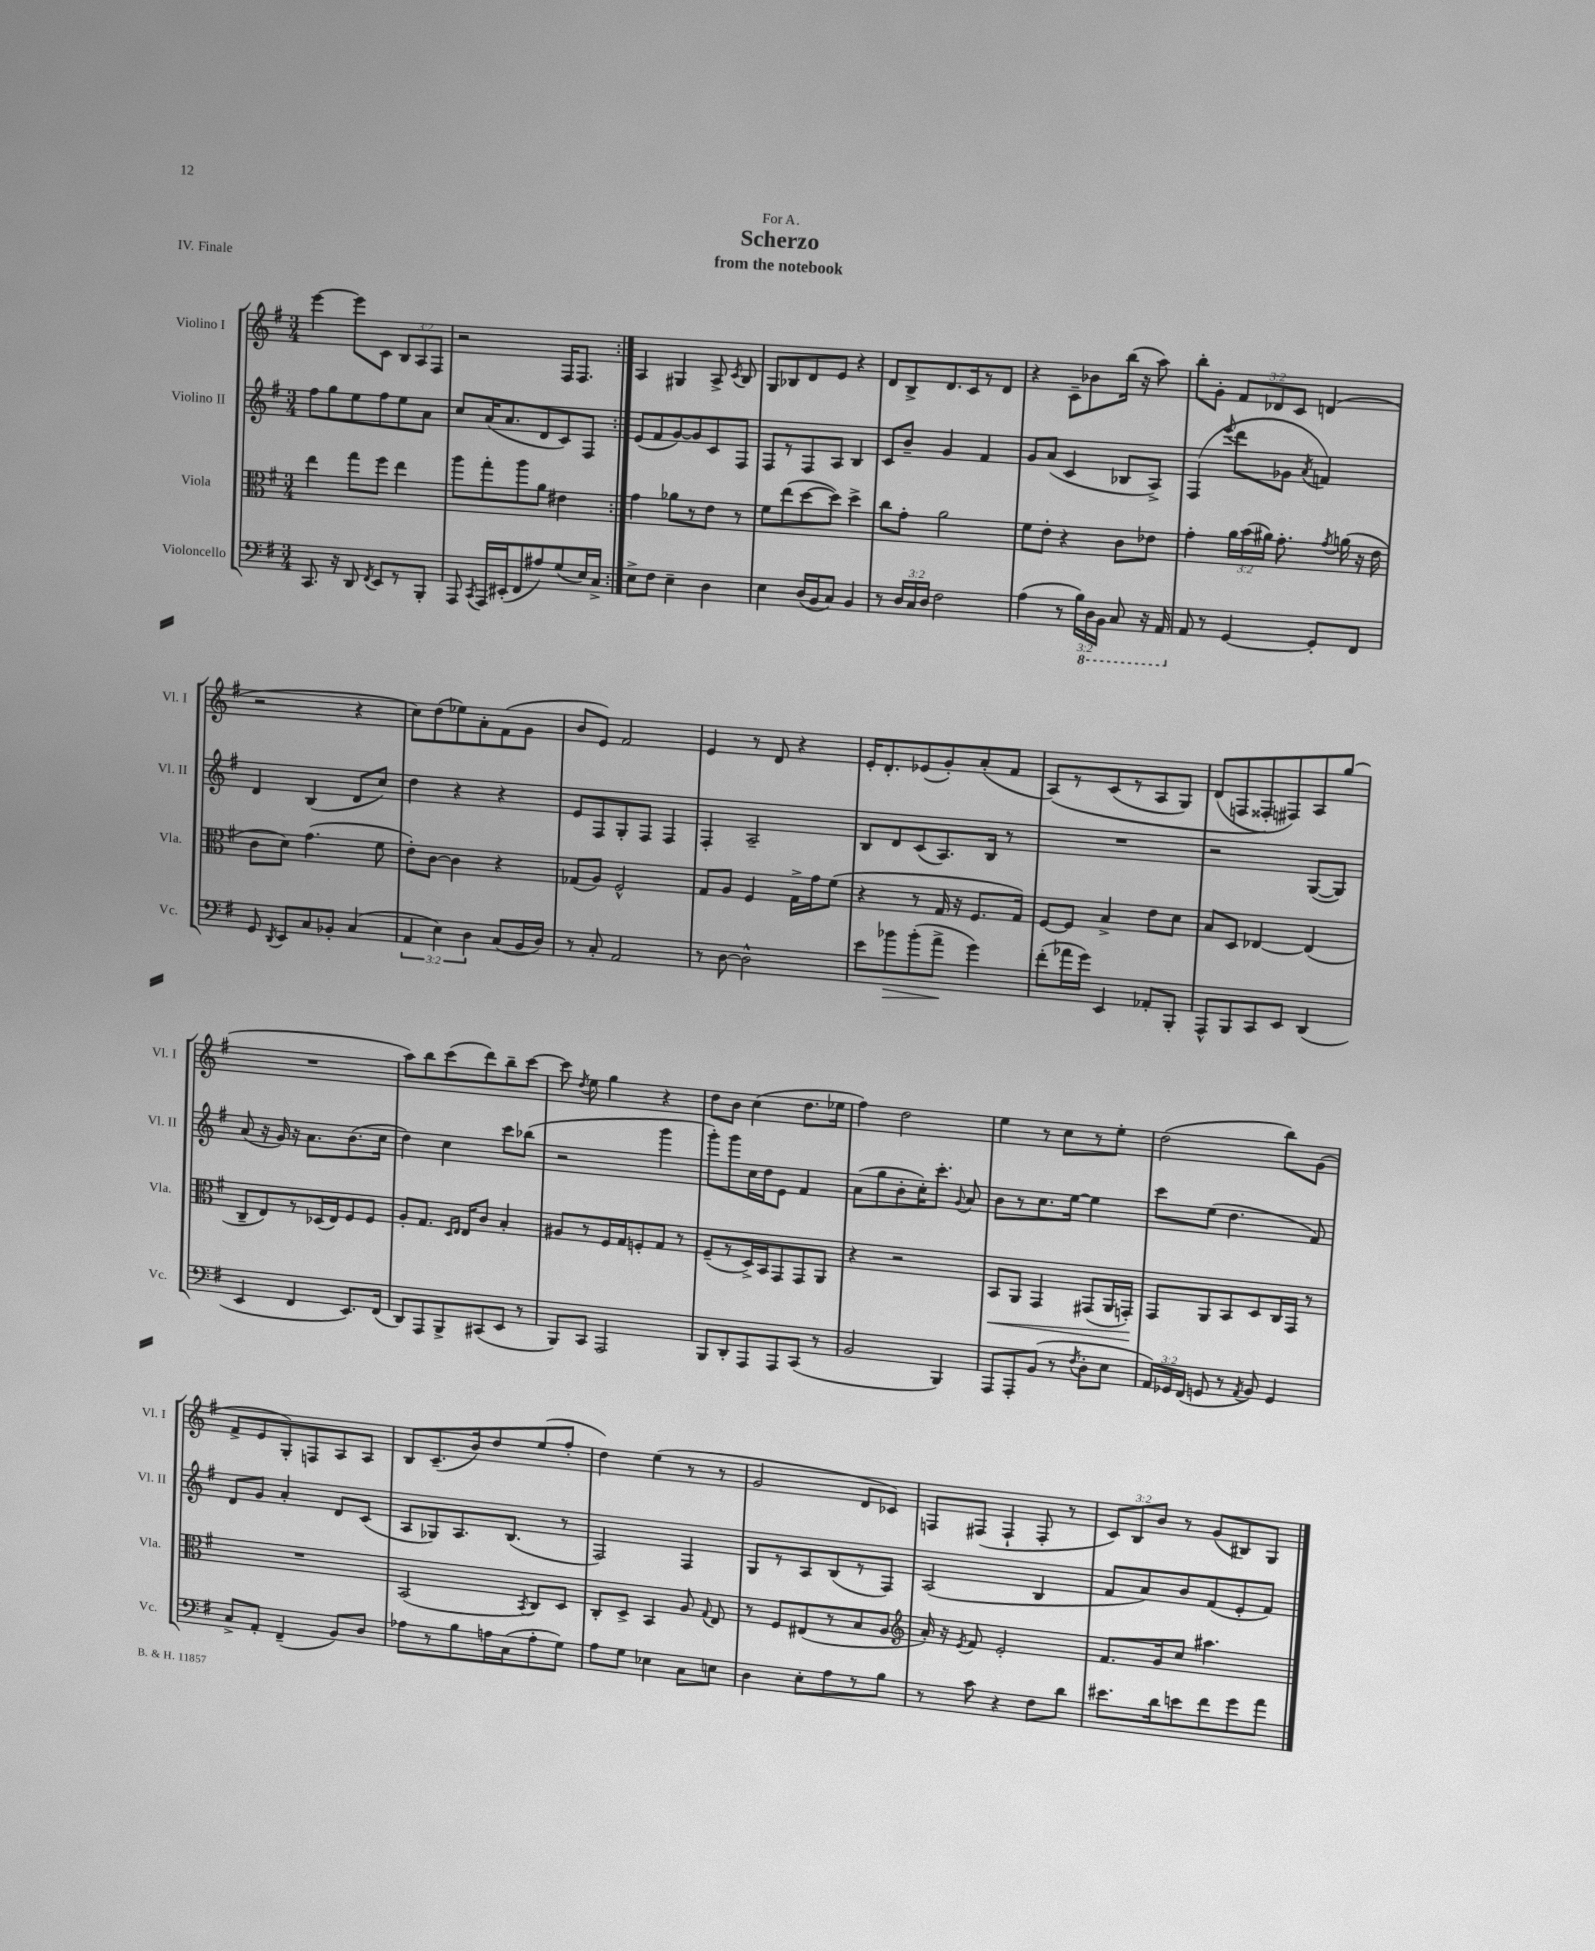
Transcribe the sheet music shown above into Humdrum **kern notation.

**kern	**kern	**kern	**kern
*staff4	*staff3	*staff2	*staff1
*clefF4	*clefC3	*clefG2	*clefG2
*k[f#]	*k[f#]	*k[f#]	*k[f#]
*M3/4	*M3/4	*M3/4	*M3/4
8.CC	4ee	8ff#	[4eee
.	.	8gg	.
16r	.	.	.
8DD	8gg	8ee	8eee]
8qFF#	.	.	.
8EE	8ff#	8ff#	8c
8r	4ee	8ee	12B
.	.	.	12A
8BBB'	.	8a	.
.	.	.	12F#
=	=	=	=
8AAA	8aa	8cc	2r
8qCC	.	.	.
16AAA	8gg'	(16a	.
(16EE#'	.	8.a	.
8FF#	8aa	.	.
8A#)	8a	8d	.
(8G	4e#	8c)	16F#
.	.	.	8.F#
16E)	.	8F#	.
16C^	.	.	.
=:|!	=:|!	=:|!	=:|!
8E^	4g	(8e	4A
8F#	.	8f#	.
4E~	8a-	[8g)	4G#
.	8r	8g]	.
4D	8e	8c	8A^
.	.	.	8qc
.	8r	8F#	8B
=	=	=	=
4E	8f#	8F#	8G
.	(8ee	8r	8B-
(16D	[8dd	8F#	8d
16BB	.	.	.
8C)	8dd])	8A	8e
4BB	4dd^	4B	4r
=	=	=	=
8r	8cc	8c	8d
24D	8g'	8b~	8B^
24C	.	.	.
24D	.	.	.
2F#	2a	4g	8.d
.	.	.	16c
.	.	4f#	8r
.	.	.	8d
=	=	=	=
(4A	8f#	8g	4r
.	8e'	(8a	.
8r	4r	4c	8c~
24B)	.	.	8b-
24DD	.	.	.
24BBB	.	.	.
8CC	8c	8B-	(16bb
.	.	.	16r
16r	8e-	8A^)	8aa)
16AAA	.	.	.
=	=	=	=
8AA	4g'	(4F#	8bb'
8r	.	.	8g'
.	.	8qqeee	.
[4GG	24a	8ddd	12f#
.	(24b	.	.
.	24a#)	.	12d-
.	8.g'	8g-	.
.	.	.	12c
.	.	8qa	.
8GG']	.	4f)	(4d
.	8qg	.	.
.	(16a	.	.
8FF#	16r	.	.
.	16e	.	.
=	=	=	=
8GG	8c	4d	2r
8qDD	.	.	.
8EE	8d)	.	.
8C	(4.g	(4B	.
8BB-'	.	.	.
(4C	.	8d	4r
.	8f#	8cc)	.
=	=	=	=
6AA	8e')	4dd	8cc)
.	[8c	.	(8dd
6E)	.	.	.
.	4c]	4r	8ee-)
6D	.	.	.
.	.	.	8a'
(8C	4r	4r	(8f#
16BB	.	.	8g
16D)	.	.	.
=	=	=	=
8r	(8G-	8e	8b
8C'	8A)	8F#	8e)
2AA	2F#^^	8G'	2f#
.	.	8F#	.
.	.	4F#	.
=	=	=	=
8r	8G	4F#'	4e
[8D	8A	.	.
2D^^]	4F#	2A~	8r
.	.	.	8d
.	16G^	.	4r
.	16g	.	.
.	(8f#	.	.
=	=	=	=
8e	4r	8B	16e'
.	.	.	8.d'
8b-	.	8d	.
(8b-'	8r	(8c	(8e-
8a^	16G	8.A)	8g')
.	16r	.	.
4g)	8.F#	.	(8a'
.	.	16B	.
.	.	8r	8f#
.	16G)	.	.
=	=	=	=
(8f#'	[8F#	2.r	&(8A)
16a-	8F#]	.	8r
16g)	.	.	.
4EE	4B^	.	(8c
.	.	.	8r
8AA-'	8e	.	8A
8BBB'	8d	.	8G)
=	=	=	=
8AAA^^	8B	2r	(8d
8BBB	8D	.	8F
8CC	[4E-	.	8F##'&)
8EE	.	.	8F#)
(4DD	(4E-]	([8G	8A
.	.	8G])	(8gg
=	=	=	=
4EE	8C~	(8a	2.r
.	8E)	16r	.
.	.	16g)	.
4FF#	8r	16r	.
.	.	8.a	.
.	(16D-	.	.
.	16E)	.	.
8.EE)	8F#	(8.b	.
.	8F#	.	.
(16FF#	.	16cc	.
=	=	=	=
8DD)	8A'	4dd)	8aa)
8AAA	8.G	.	8bb
8BBB^	.	4cc	(8ccc
.	16qqD	.	.
.	16qqE	.	.
.	16E	.	.
(8CC#	8c	.	8ddd)
8EE	4B'	8ccc	8bb~
8r	.	(8bb-	[8ccc
=	=	=	=
8BBB)	8A#	2r	8ccc]
.	.	.	8qdd
8CC	8r	.	8ee
2AAA	16F#	.	4gg
.	16G	.	.
.	8F'	.	.
.	8G	4ggg	4r
.	8r	.	.
=	=	=	=
8BBB	(8F#~	8ggg')	8dd
8DD'	8r	8ggg	8b
8AAA	16D^)	16cc	(4cc
.	16BB	16dd	.
8AAA	8GG	8e	.
(8CC	8GG	4f#	8.dd
8r	8AA	.	.
.	.	.	16ee-
=	=	=	=
2BB	4r	(8a	4ff#)
.	.	8gg	.
.	2r	8b'	2dd
.	.	16cc')	.
.	.	8.ccc'	.
4BBB)	.	.	.
.	.	8qqg	.
.	.	8a	.
=	=	=	=
8AAA	8BB	8b	4ee
8AAA'	8AA	8r	.
(8BB	4GG	8.cc	8r
8r	.	.	8cc
.	.	[16ee	.
8qF#	.	.	.
8D'	(8GG#	4ee]	8r
8E	16AA	.	8ee'
.	16GG')	.	.
=	=	=	=
24AA)	8GG	8ccc	(2dd
24GG-	.	.	.
(24FF#	.	.	.
8GG	8AA	(8ee	.
8r	8BB	4.dd	.
8qAA	.	.	.
8BB)	8D	.	.
4GG	16C	.	8bb)
.	16GG	.	.
.	8r	8f#)	(8g
=	=	=	=
8C^	2.r	8d	8f#^
8AA'	.	8g	8e
(4FF#~	.	4a'	8G')
.	.	.	8F
8BB)	.	8d	8A
8D	.	(8c	8A
=	=	=	=
8A-	(2BB	8A	8B
8r	.	8G-)	(8.c~
8B	.	8.A	.
.	.	.	16b)
16A	.	.	8dd
(16C	.	(8.B	.
.	8qBB	.	.
8A'	8C)	.	(8ee
8G)	8D	8r	8ff#'
=	=	=	=
8A	8C'	2F#)	4dd)
8G	8D^	.	.
4E-	4BB	.	(4ee
8C	8A	4F#	8r
.	8qqG	.	.
8E	8E	.	8r
=	=	=	=
4D	8r	8G	2g
.	8F#	8r	.
8E'	(8E#	8A	.
8A	8r	(8B	.
8r	8B	8r	8d
8B	8A	8F#)	8c-)
=	=	=	=
*	*clefG2	*	*
8r	16a')	(2A	8F
.	16r	.	.
.	8qe	.	.
8c	8f#	.	(8F#
4r	2e'	.	4F#`
8F#	.	4B	8F#'
8d	.	.	8r
=	=	=	=
8.e#	8.f#	8f#	12c)
.	.	.	12B
.	.	8a)	.
.	.	.	12b
16d	16g	.	.
8e	8cc	8b	8r
8f#	4.aa#	(8f#	(8g
8g	.	8e'	8B#)
8a	.	8f#)	8G
==	==	==	==
*-	*-	*-	*-
